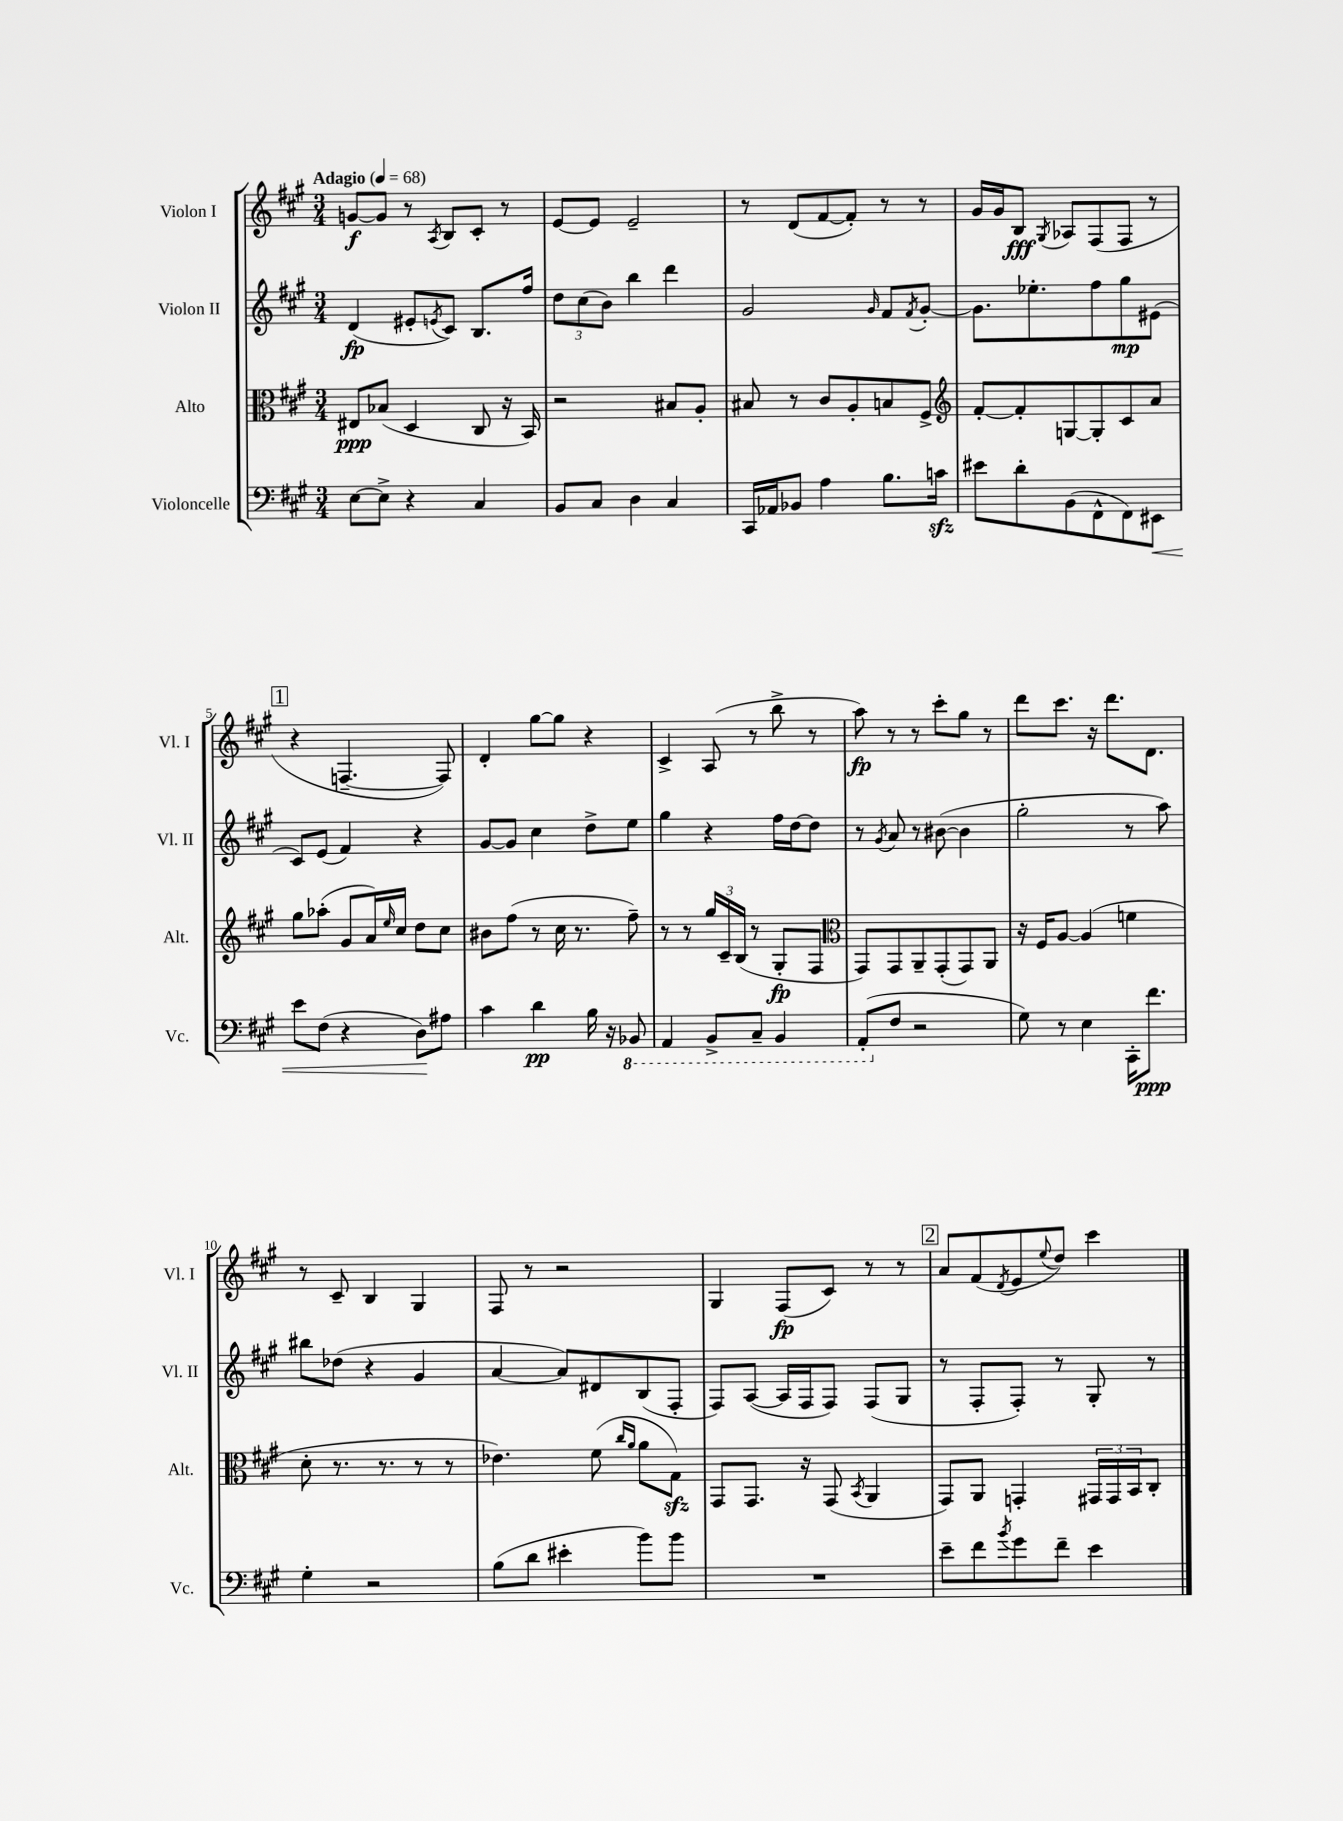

**kern	**dynam	**kern	**dynam	**kern	**dynam	**kern	**dynam
*part4	*part4	*part3	*part3	*part2	*part2	*part1	*part1
*staff4	*staff4	*staff3	*staff3	*staff2	*staff2	*staff1	*staff1
*I"Violoncelle	*	*I"Alto	*	*I"Violon II	*	*I"Violon I	*
*I'Vc.	*	*I'Alt.	*	*I'Vl. II	*	*I'Vl. I	*
*clefF4	*	*clefC3	*	*clefG2	*	*clefG2	*
*k[f#c#g#]	*	*k[f#c#g#]	*	*k[f#c#g#]	*	*k[f#c#g#]	*
*M3/4	*	*M3/4	*	*M3/4	*	*M3/4	*
*MM68	*	*MM68	*	*MM68	*	*MM68	*
=1	=1	=1	=1	=1	=1	=1	=1
!	!	!	!	!	!	!LO:TX:a:B:t=Adagio	!
[8E\L	.	8E#X/L	ppp	(4d/	fp	[8gn/L	f
8E^\J]	.	(8B-X/J	.	.	.	8g/J]	.
4r	.	4D/	.	8e#X'/L	.	8r	.
.	.	.	.	8qen/	.	8qA/	.
.	.	.	.	8c#/J)	.	8B/L	.
4C#/	.	8C#/	.	8.B/L	.	8c#'/J	.
.	.	16r	.	.	.	8r	.
.	.	16BB/)	.	16ff#/Jk	.	.	.
=2	=2	=2	=2	=2	=2	=2	=2
8BB/L	.	2r	.	12dd\L	.	[8e/L	.
.	.	.	.	(12cc#\	.	.	.
8C#/J	.	.	.	.	.	8e/J]	.
.	.	.	.	12b\J)	.	.	.
4D\	.	.	.	4bb\	.	2e~/	.
4C#/	.	8B#X/L	.	4ddd\	.	.	.
.	.	8A'/J	.	.	.	.	.
=3	=3	=3	=3	=3	=3	=3	=3
16CC#/LL	.	8B#X/	.	2g#/	.	8r	.
16AA-X/J	.	.	.	.	.	.	.
8BB-X/J	.	8r	.	.	.	(8d/L	.
4A\	.	8c#/L	.	.	.	[8f#/	.
.	.	8A'/	.	.	.	8f#'/J])	.
.	.	.	.	16qqg#/	.	.	.
8.B\L	.	8Bn/	.	8f#/L	.	8r	.
.	.	.	.	8qf#/	.	.	.
.	.	8F#^/J	.	[8g#'/J	.	8r	.
16cnzz\Jk	.	.	.	.	.	.	.
=4	=4	=4	=4	=4	=4	=4	=4
*	*	*clefG2	*	*	*	*	*
8e#X\L	.	[8f#'/L	.	8.g#\L]	.	16g#/LL	.
.	.	.	.	.	.	16g#/J	.
8d'\	.	8f#'/]	.	.	.	8B/J	fff
.	.	.	.	8.ee-X'\	.	.	.
.	.	.	.	.	.	8qG#/	.
(8BB\	.	[8Gn/	.	.	.	8A-X/L	.
8FF#^^\	.	8G'/]	.	8ff#\	.	(8F#/	.
8FF#\)	.	8c#/	.	8gg#\	mp	8F#/J	.
!	!LO:HP:b	!	!	!	!	!	!
8EE#X\J	<	8a/J	.	(8e#X\J	.	8r	.
!!LO:LB:g=z
!!LO:REH:place=s1:t=1
=5	=5	=5	=5	=5	=5	=5	=5
8e\L	.	8gg#\L	.	8c#/L)	.	4r	.
(8F#\J	.	(8aa-X'\J	.	(8e/J	.	.	.
4r	.	8g#/L	.	4f#/)	.	[4.Fn~/	.
.	.	16a/L)	.	.	.	.	.
.	.	16qqee/	.	.	.	.	.
.	.	16cc#/JJ	.	.	.	.	.
8D\L)	.	8dd\L	.	4r	.	.	.
8A#X\J	[	8cc#\J	.	.	.	8F/])	.
=6	=6	=6	=6	=6	=6	=6	=6
4c#\	.	8b#X\L	.	[8g#/L	.	4d'/	.
.	.	(8ff#\J	.	8g#/J]	.	.	.
4d\	pp	8r	.	4cc#\	.	[8gg#\L	.
.	.	16cc#\	.	.	.	8gg#\J]	.
.	.	8.r	.	.	.	.	.
16B\	.	.	.	8dd^\L	.	4r	.
16r	.	.	.	.	.	.	.
*8ba	*	*	*	*	*	*	*
8BBB-X/	.	8ff#~\)	.	8ee\J	.	.	.
=7	=7	=7	=7	=7	=7	=7	=7
4AAA/	.	8r	.	4gg#\	.	4c#^/	.
.	.	8r	.	.	.	.	.
8BBB^/L	.	24gg#/LL	.	4r	.	(8A/	.
.	.	24c#~/	.	.	.	.	.
.	.	(24B/JJ	.	.	.	.	.
8CC#~/J	.	8r	.	.	.	8r	.
4BBB/	.	8G#'/L	fp	16ff#\LL	.	8bb^\	.
.	.	.	.	[16dd\J	.	.	.
.	.	8F#/J	.	8dd\J]	.	8r	.
=8	=8	=8	=8	=8	=8	=8	=8
*	*	*clefC3	*	*	*	*	*
(8AAA'/L	.	8GG#/L)	.	8r	.	8aa\)	fp
.	.	.	.	8qg#/	.	.	.
*X8ba	*	*	*	*	*	*	*
8F#/J	.	8GG#/	.	8a/	.	8r	.
2r	.	8AA~/	.	8r	.	8r	.
.	.	(8GG#'/	.	([8b#X\	.	8ccc#'\L	.
.	.	8GG#/)	.	4b#\]	.	8gg#\J	.
.	.	8AA/J	.	.	.	8r	.
=9	=9	=9	=9	=9	=9	=9	=9
8G#\)	.	16r	.	2gg#'\	.	8ddd\L	.
.	.	16F#/KL	.	.	.	.	.
8r	.	[8A/J	.	.	.	8.ccc#\J	.
4E\	.	(4A/]	.	.	.	.	.
.	.	.	.	.	.	16r	.
.	.	.	.	.	.	8.ddd\L	.
16CC#'\KL	.	4fn\	.	8r	.	.	.
8.f#\J	ppp	.	.	.	.	8.d\J	.
.	.	.	.	8aa\)	.	.	.
!!LO:LB:g=z
=10	=10	=10	=10	=10	=10	=10	=10
4G#'\	.	8d'\	.	8bb#X\L	.	8r	.
.	.	8.r	.	(8dd-X\J	.	8c#~/	.
2r	.	.	.	4r	.	4B/	.
.	.	8.r	.	.	.	.	.
.	.	8r	.	4g#/	.	4G#/	.
.	.	8r	.	.	.	.	.
=11	=11	=11	=11	=11	=11	=11	=11
(8B\L	.	4.e-X\)	.	[4a/	.	8F#/	.
8d\J	.	.	.	.	.	8r	.
4e#X'\	.	.	.	8a/L])	.	2r	.
.	.	(8f#\	.	8d#X/	.	.	.
.	.	16qqcc#/LL	.	.	.	.	.
.	.	16qqa/JJ	.	.	.	.	.
8b\L)	.	8a\L	.	(8B/	.	.	.
8b\J	.	8G#zz\J)	.	8F#'/J	.	.	.
=12	=12	=12	=12	=12	=12	=12	=12
2.r	.	8GG#/L	.	8F#/L)	.	4G#/	.
.	.	8.GG#/J	.	([8A/J	.	.	.
.	.	.	.	16A/LL]	.	(8F#/L	fp
.	.	16r	.	16F#/J	.	.	.
.	.	(8GG#/	.	8F#/J)	.	8c#/J)	.
.	.	8qBB/	.	.	.	.	.
.	.	4AA/	.	(8F#/L	.	8r	.
.	.	.	.	8G#/J	.	8r	.
!!LO:REH:place=s1:t=2
=13	=13	=13	=13	=13	=13	=13	=13
8e~\L	.	8GG#/L)	.	8r	.	8a/L	.
8f#\	.	8AA/J	.	8F#'/L	.	(8f#/	.
8qb/	.	.	.	.	.	8qd/	.
8g#\	.	4GGn'/	.	8F#'/J)	.	8e/	.
.	.	.	.	.	.	8qqee/	.
8f#~\J	.	.	.	8r	.	8dd/J)	.
4e\	.	24GG#X/LL	.	8G#'/	.	4ccc#\	.
.	.	24GG#/	.	.	.	.	.
.	.	24BB/J	.	.	.	.	.
.	.	8C#'/J	.	8r	.	.	.
==	==	==	==	==	==	==	==
*-	*-	*-	*-	*-	*-	*-	*-
